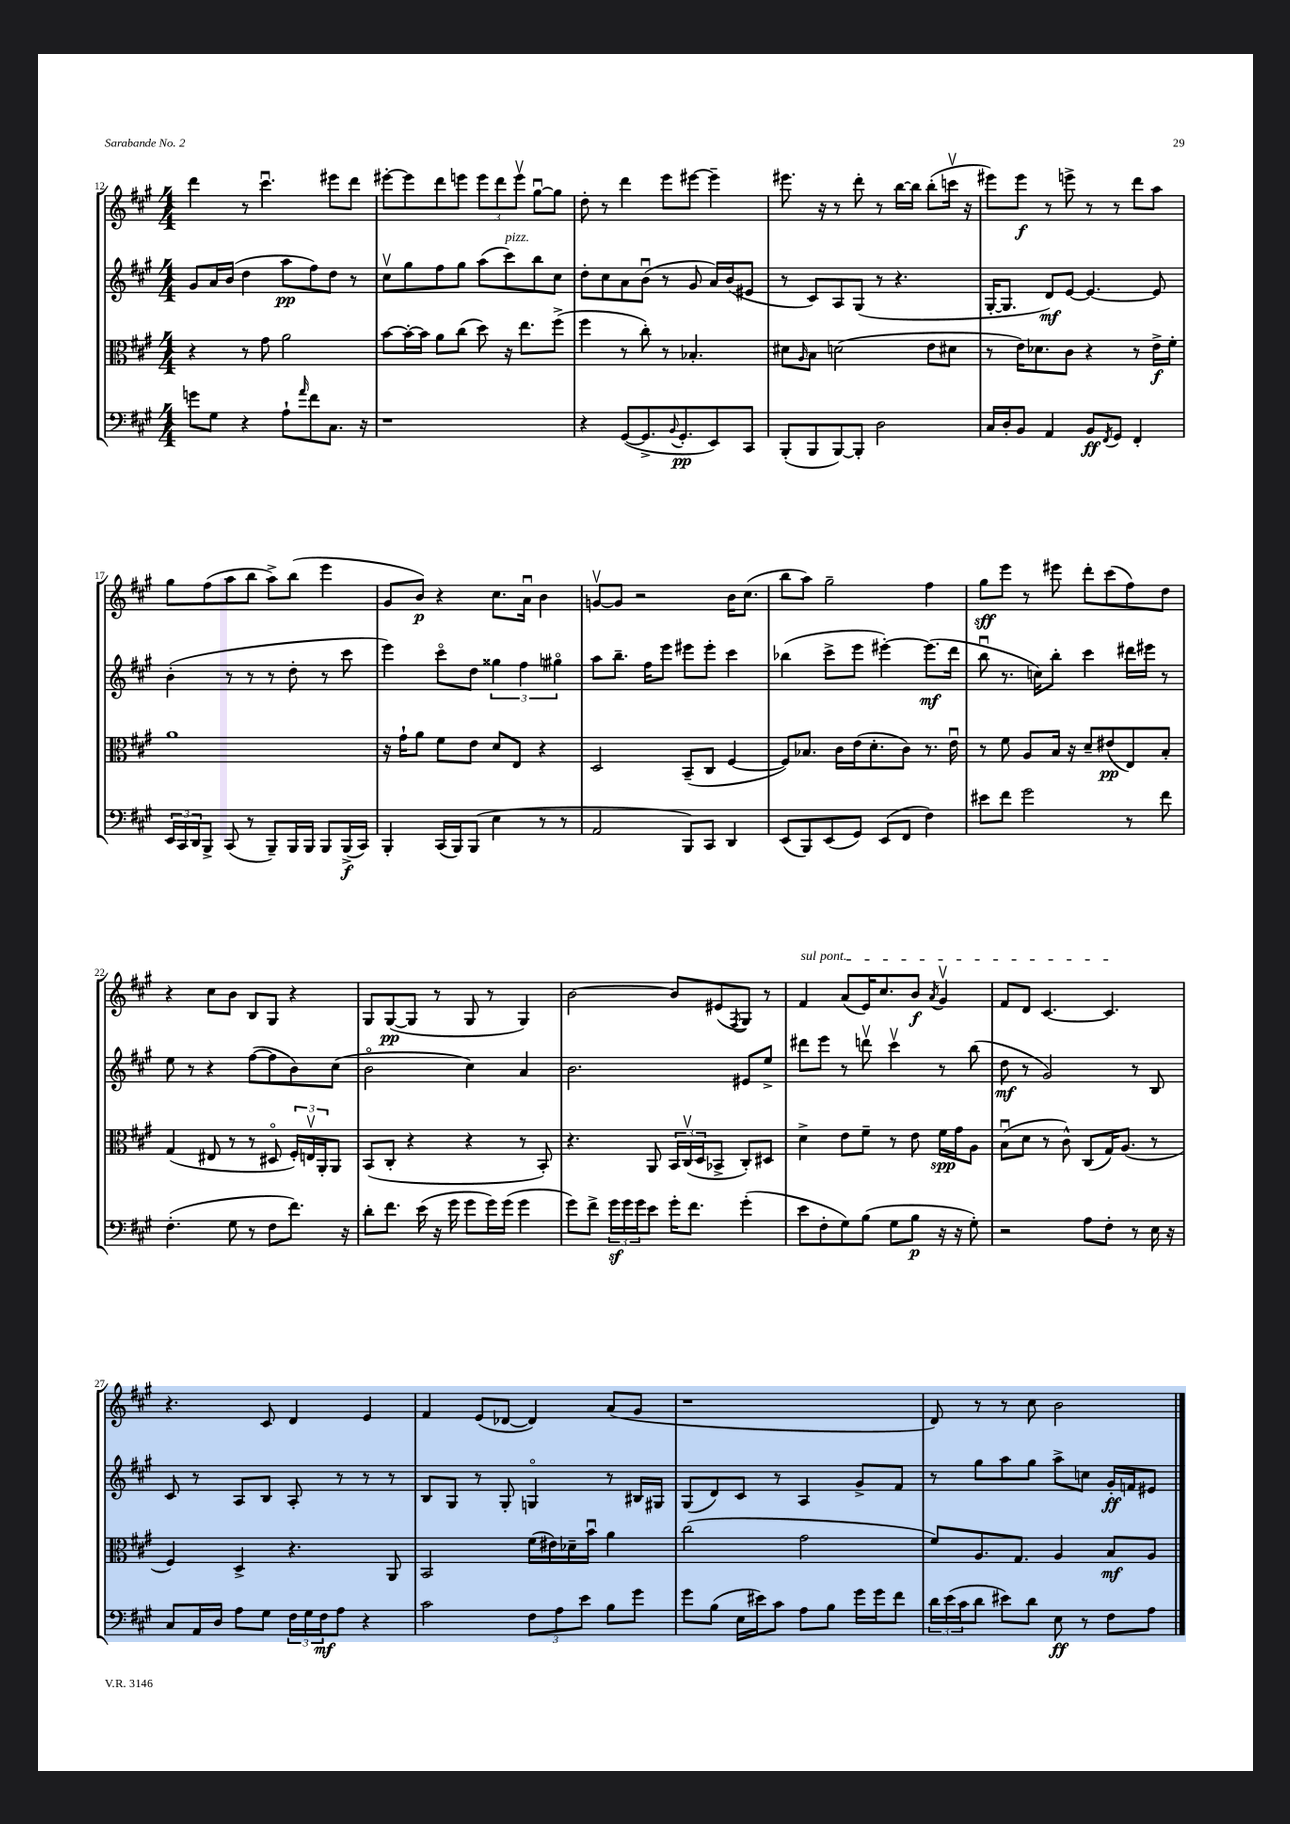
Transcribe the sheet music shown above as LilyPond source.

<<
\new StaffGroup <<
\new Staff = "s0" {
    \clef treble \key a \major \numericTimeSignature \time 4/4
    d'''4 r8 cis'''4.\downbow eis'''8 d'''8 |
    eis'''8~-. eis'''8 d'''8 e'''8 \tuplet 3/2 { e'''8 d'''8 e'''8\upbow } gis''8~\downbow gis''8 |
    d''8-. r8 d'''4 e'''8 eis'''8~ eis'''4-- |
    eis'''8. r16 r8 d'''8-. r8 b''16~ b''16 b''8-.( c'''16\upbow r16 |
    eis'''8) eis'''8\f r8 e'''8-> r8 r8 d'''8 a''8 |
    gis''8 fis''8( a''8 b''8 a''8->) b''8( e'''4 |
    gis'8 b'8\p) r4 cis''8. a'16\downbow b'4 |
    g'8~\upbow g'8 r2 b'16 cis''8.( |
    b''8 a''8) gis''2-- fis''4 |
    gis''8\sff e'''8 r8 eis'''8 d'''8-. cis'''8( fis''8) d''8 |
    r4 cis''8 b'8 b8 gis8 r4 |
    gis8 gis8~\pp( gis8 r8 gis8 r8 gis4) |
    b'2~ b'8 eis'8( \acciaccatura { fis8 } gis8) r8 |
    \once \override TextSpanner.bound-details.left.text = \markup { \italic "sul pont." } fis'4\startTextSpan a'8( e'16) cis''8. b'8\f \acciaccatura { a'8 } gis'4\upbow |
    fis'8 d'8 cis'4.~ cis'4.\stopTextSpan |
    r4. cis'8 d'4 e'4 |
    fis'4 e'8( des'8~ des'4) a'8( gis'8 |
    r1 |
    d'8) r8 r8 cis''8 b'2 \bar "|." |
}
\new Staff = "s1" {
    \clef treble \key a \major \numericTimeSignature \time 4/4
    gis'8 a'16 b'16( d''4 a''8\pp fis''8) d''8 r8 |
    cis''8\upbow gis''8 fis''8 gis''8 a''8( cis'''8^\markup { \italic "pizz." }) b''8 cis''8 |
    d''8-. cis''8 a'8 b'8\downbow( r8 gis'8 a'16) b'16( eis'8 |
    r8 cis'8) a8 gis8( r8 r4. |
    gis16~-. gis8. d'8\mf) e'8~ e'4.~ e'8 |
    b'4-.( r8 r8 r8 d''8-. r8 cis'''8 |
    e'''4) cis'''8\flageolet d''8 \tuplet 3/2 { gisis''4 fis''4 gis''4\flageolet } |
    a''8 b''8.-- fis''16 e'''8 eis'''8 eis'''8-. cis'''4 |
    bes''4( cis'''8-> e'''8 eis'''4~-.) eis'''8.\mf( d'''16 |
    b''8\downbow r8. c''16) b''8-. cis'''4 dis'''16 eis'''16 r8 |
    e''8 r8 r4 fis''8~( fis''8 b'8) cis''8( |
    b'2\flageolet cis''4) a'4 |
    b'2. eis'8 e''8-> |
    dis'''8 e'''8 r8 d'''8\upbow cis'''4\upbow r8 b''8( |
    d''8\mf r8 gis'2) r8 b8 |
    cis'8 r8 a8 b8 a8-. r8 r8 r8 |
    b8 gis8 r8 gis8-. g4\flageolet r8 bis16 gis16 |
    gis8( d'8) cis'8 r8 a4 gis'8-> fis'8 |
    r8 gis''8 a''8 gis''8 a''8-> c''8 gis'16-.\ff f'16 eis'8 \bar "|." |
}
\new Staff = "s2" {
    \clef alto \key a \major \numericTimeSignature \time 4/4
    r4 r8 gis'8 a'2 |
    b'8~ b'16~-. b'16 a'8 cis''8( d''8) r16 e''8. fis''8->( |
    fis''4 r8 cis''8-.) r8 bes4.-. |
    dis'8 \grace { a16 } b8 d'2( e'8 dis'8 |
    r8 e'16) des'8. cis'8 r4 r8 e'16->\f fis'16-. |
    a'1 |
    r16 gis'16-! a'8 fis'8 e'8 d'8 e8 r4 |
    d2 b,8--( cis8 fis4~ |
    fis8) bes8. cis'16 e'16( d'8.-. cis'8) r8. e'16\downbow |
    r8 fis'8 a8 b16 r16 d'8-- eis'8\pp( e8) b8-. |
    gis4( eis8 r8 r8 dis8\flageolet \tuplet 3/2 { fis16-.) e16\upbow a,16-. } a,8 |
    b,8( cis8-. r4 r4 r8 b,8-.) |
    r4. a,8 \tuplet 3/2 { b,16 cis16\upbow( d16 } bes,8-> cis8-.) dis8 |
    d'4-> e'8 fis'8-- r8 e'8 fis'16\spp gis'16 a8 |
    b8\downbow( d'8 r8 cis'8-^) cis8( gis16) a8.( r8 |
    fis4) d4-> r4. a,8 |
    b,2 fis'16( eis'16) des'16-- b'16\downbow a'4 |
    cis''2( gis'2 |
    fis'8) a8. gis8. a4 b8\mf a8 \bar "|." |
}
\new Staff = "s3" {
    \clef bass \key a \major \numericTimeSignature \time 4/4
    g'8 gis8 r4 a8-! \grace { a'16 } fis'8 cis8. r16 |
    r1 |
    r4 gis,8~( gis,8.-> \appoggiatura { b,8 } gis,8.-.\pp e,8) cis,8 |
    b,,8-.( b,,8 b,,8~) b,,8-. d2 |
    cis16 d16-. b,8 a,4 b,8\ff \acciaccatura { fis,8 } gis,8 fis,4-. |
    \tuplet 3/2 { e,16 cis,16 d,16 } b,,8-> cis,8( r8 b,,8--) b,,16 b,,16 b,,8 b,,16->\f( cis,16) |
    b,,4-. cis,16( b,,16) b,,8( e4 r8 r8 |
    a,2 b,,8) cis,8 d,4 |
    e,8( b,,8) e,8( gis,8) e,8( fis,8 fis4) |
    eis'8 fis'8 gis'2 r8 fis'8 |
    fis4.-.( gis8 r8 fis8 fis'8.) r16 |
    d'8-. fis'8. e'16( r16 gis'16 gis'8 gis'16) gis'16( gis'4 |
    gis'8) fis'8-> \tuplet 3/2 { gis'16\sf gis'16 gis'16 } e'8 gis'16-. fis'8. gis'4-.( |
    e'8 fis8-. gis8) b8( gis8 b8\p r16 r16 gis8-.) |
    r2 a8 fis8-. r8 e16 r16 |
    cis8 a,16 d16 a8 gis8 \tuplet 3/2 { fis16 gis16 fis16\mf } a8 r4 |
    cis'2 \tuplet 3/2 { fis8 a8 e'8 } b8 gis'8 |
    gis'8 b8( e16 eis'16) cis'8 a8 b8 gis'16 gis'16 fis'8 |
    \tuplet 3/2 { d'16 e'16( cis'16 } d'8 eis'8) d'8 e8\ff r8 fis8 a8 \bar "|." |
}
>>
>>
\layout { \context { \Score currentBarNumber = #12 } }
